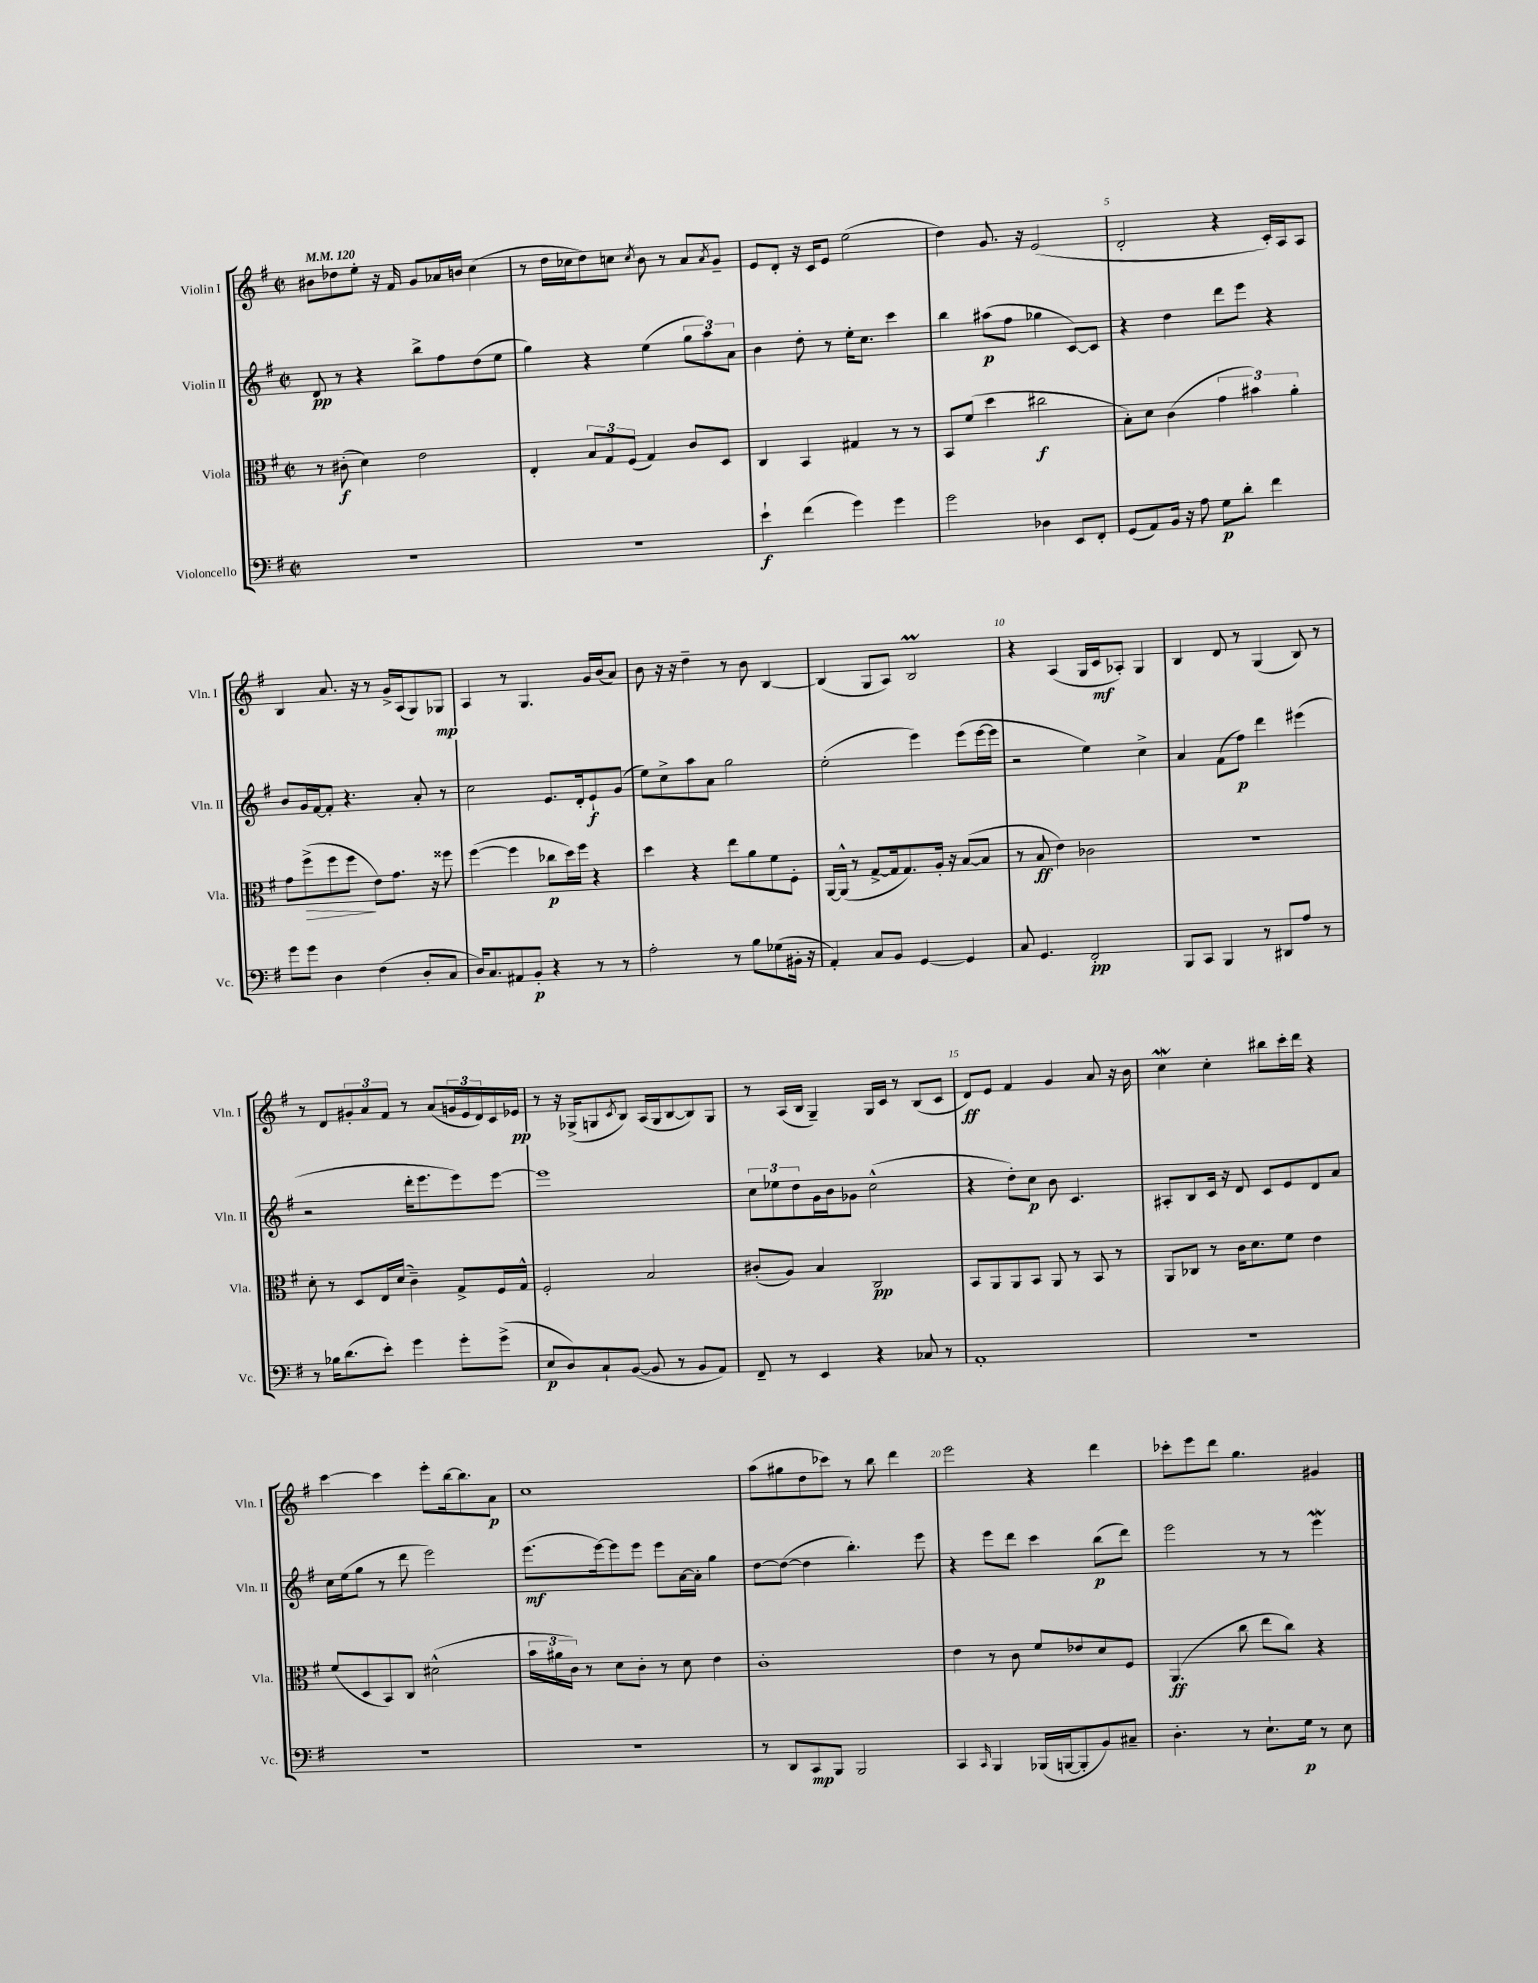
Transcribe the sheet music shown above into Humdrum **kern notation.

**kern	**dynam	**kern	**dynam	**kern	**dynam	**kern	**dynam
*part4	*part4	*part3	*part3	*part2	*part2	*part1	*part1
*staff4	*staff4	*staff3	*staff3	*staff2	*staff2	*staff1	*staff1
*I"Violoncello	*	*I"Viola	*	*I"Violin II	*	*I"Violin I	*
*I'Vc.	*	*I'Vla.	*	*I'Vln. II	*	*I'Vln. I	*
*clefF4	*	*clefC3	*	*clefG2	*	*clefG2	*
*k[f#]	*	*k[f#]	*	*k[f#]	*	*k[f#]	*
*M2/2	*	*M2/2	*	*M2/2	*	*M2/2	*
*met(c|)	*	*met(c|)	*	*met(c|)	*	*met(c|)	*
*MM120	*	*MM120	*	*MM120	*	*MM120	*
=1	=1	=1	=1	=1	=1	=1	=1
1r	.	8r	.	8d/	pp	8b#X\L	.
.	.	(8c#X'\	f	8r	.	8dd-X\	.
.	.	4d\)	.	4r	.	8ee'\J	.
.	.	.	.	.	.	16r	.
.	.	.	.	.	.	16f#/	.
.	.	2e\	.	8bb^\L	.	8g/L	.
.	.	.	.	8ff#\	.	16a-X/L	.
.	.	.	.	.	.	16bn/JJ	.
.	.	.	.	(8dd\	.	(4cc\	.
.	.	.	.	8ee\J	.	.	.
=2	=2	=2	=2	=2	=2	=2	=2
1r	.	4E'/	.	4gg\)	.	8r	.
.	.	.	.	.	.	16dd\LL	.
.	.	.	.	.	.	16cc-X\J	.
.	.	12B/L	.	4r	.	8dd\)	.
.	.	12G/	.	.	.	.	.
.	.	.	.	.	.	8ccn\J	.
.	.	(12F#/J	.	.	.	.	.
.	.	.	.	.	.	8qcc/	.
.	.	4G/)	.	(4ee\	.	8b\	.
.	.	.	.	.	.	8r	.
.	.	8c/L	.	12gg\L	.	8a/L	.
.	.	.	.	12aa\)	.	.	.
.	.	.	.	.	.	8qa/	.
.	.	8D/J	.	.	.	8g~/J	.
.	.	.	.	12a\J	.	.	.
=3	=3	=3	=3	=3	=3	=3	=3
4e`\	f	4C/	.	4b\	.	8e/L	.
.	.	.	.	.	.	8d'/J	.
(4f#\	.	4BB/	.	8dd'\	.	16r	.
.	.	.	.	.	.	16c/KL	.
.	.	.	.	8r	.	8e/J	.
4g\)	.	4G#X/	.	16ee'\KL	.	(2ee\	.
.	.	.	.	8.cc\J	.	.	.
4g\	.	8r	.	4ccc\	.	.	.
.	.	8r	.	.	.	.	.
=4	=4	=4	=4	=4	=4	=4	=4
2g\	.	8BB/L	.	4bb\	.	4dd\)	.
.	.	(8f#/J	.	.	.	.	.
.	.	4dd\	.	(8aa#X\L	p	8.g/	.
.	.	.	.	8ff#\J	.	.	.
.	.	.	.	.	.	16r	.
4D-X\	.	2cc#X\	f	4gg-X\	.	(2e/	.
8EE/L	.	.	.	[8c/L)	.	.	.
8FF#'/J	.	.	.	8c/J]	.	.	.
=5	=5	=5	=5	=5	=5	=5	=5
(8GG/L	.	8B'\L)	.	4r	.	2d'/	.
8AA/)	.	8d\J	.	.	.	.	.
16BB/Jk	.	(4c\	.	4dd\	.	.	.
16r	.	.	.	.	.	.	.
8A\	.	.	.	.	.	.	.
8G\L	p	6g\	.	8ddd\L	.	4r	.
8d'\J	.	.	.	8eee\J	.	.	.
.	.	6b#X\)	.	.	.	.	.
4f#\	.	.	.	4r	.	16c'/LL)	.
.	.	.	.	.	.	16A/J	.
.	.	6a'\	.	.	.	.	.
.	.	.	.	.	.	8A/J	.
!!LO:LB:g=z
=6	=6	=6	=6	=6	=6	=6	=6
8g\L	.	8g\L	.	8b/L	.	4B/	.
!	!	!	!LO:HP:b	!	!	!	!
8g\J	.	(8ff#^\	>	16g/L	.	.	.
.	.	.	.	[16f#/J	.	.	.
4D\	.	8ff#\	.	8f#'/J]	.	8.a/	.
.	.	8ff#\J	.	4.r	.	.	.
.	.	.	.	.	.	16r	.
(4F#\	.	8e\L)	]	.	.	8r	.
.	.	8.g\J	.	.	.	16g^/LL	.
.	.	.	.	.	.	(16A/J	.
8D'/L	.	.	.	8a'/	.	8G/)	.
.	.	16r	.	.	.	.	.
8C/J	.	8ff##X\	.	8r	.	8G-X/J	mp
=7	=7	=7	=7	=7	=7	=7	=7
16D/KL)	.	([4ff#\	.	2cc\	.	4A/	.
8.C/	.	.	.	.	.	.	.
8AA#X/	.	4ff#\]	.	.	.	8r	.
8BB'/J	p	.	.	.	.	4.G/	.
4r	.	8cc-X\L	p	8.e/L	.	.	.
.	.	16dd\L)	.	.	.	.	.
.	.	16ff#\JJ	.	16d'/k	.	.	.
8r	.	4r	.	8e`/	f	16g/LL	.
.	.	.	.	.	.	(16b/J	.
8r	.	.	.	(8g/J	.	8a/J)	.
=8	=8	=8	=8	=8	=8	=8	=8
2A'\	.	4dd\	.	8ee\L)	.	8b\	.
.	.	.	.	8cc^\	.	16r	.
.	.	.	.	.	.	16r	.
.	.	4r	.	8aa\	.	4dd~\	.
.	.	.	.	8a\J	.	.	.
8r	.	8ee\L	.	2gg\	.	8r	.
8B\L	.	8a\	.	.	.	8b\	.
(8G-X\	.	8f#\	.	.	.	[4B/	.
16BB#X'\Jk	.	8F#'\J	.	.	.	.	.
16r	.	.	.	.	.	.	.
=9	=9	=9	=9	=9	=9	=9	=9
4AA'/)	.	[16AA/LL	.	(2ee'\	.	(4B/]	.
.	.	(16AA^^/JJ]	.	.	.	.	.
.	.	8r	.	.	.	.	.
8C/L	.	[8G^/L	.	.	.	8G/L	.
8BB/J	.	16G/k]	.	.	.	8A/J)	.
.	.	8.G/)	.	.	.	.	.
[4GG/	.	.	.	4eee\)	.	2Bm/	.
.	.	16A'/Jk	.	.	.	.	.
.	.	16r	.	.	.	.	.
4GG/]	.	([8B/L	.	(8eee\L	.	.	.
.	.	8B/J]	.	[16eee\L	.	.	.
.	.	.	.	16eee\JJ]	.	.	.
=10	=10	=10	=10	=10	=10	=10	=10
8C/	.	8r	.	2r	.	4r	.
4.GG/	.	8B/	ff	.	.	.	.
.	.	4e\)	.	.	.	(4A/	.
2FF#'/	pp	2c-X\	.	4ee\)	.	16G/LL	.
.	.	.	.	.	.	16c/J	mf
.	.	.	.	.	.	8A-X'/J)	.
.	.	.	.	4cc^\	.	4G/	.
=11	=11	=11	=11	=11	=11	=11	=11
8BBB/L	.	1r	.	4a/	.	4B/	.
8CC/J	.	.	.	.	.	.	.
4BBB/	.	.	.	(8f#\L	.	8d/	.
.	.	.	.	8ff#\J)	p	8r	.
8r	.	.	.	4ddd\	.	(4G/	.
8DD#X/L	.	.	.	.	.	.	.
8A/J	.	.	.	(4eee#X\	.	8B/)	.
8r	.	.	.	.	.	8r	.
!!LO:LB:g=z
=12	=12	=12	=12	=12	=12	=12	=12
8r	.	8d'\	.	2r	.	8r	.
16B-X\KL	.	8r	.	.	.	8d/L	.
(8.d\	.	.	.	.	.	.	.
.	.	8D/L	.	.	.	12g#X'/	.
.	.	.	.	.	.	12a/	.
8e'\J)	.	16E/L	.	.	.	.	.
.	.	.	.	.	.	12f#/J	.
.	.	(16d/JJ	.	.	.	.	.
4g\	.	4c~\)	.	16ddd'\KL	.	8r	.
.	.	.	.	8.eee\	.	.	.
.	.	.	.	.	.	(8a/L	.
8g'\L	.	8G^/L	.	8eee\)	.	24gn/L	.
.	.	.	.	.	.	24e/	.
.	.	.	.	.	.	24d/)	.
(8g^\J	.	16F#/L	.	[8eee\J	.	16c/	.
.	.	16G^^/JJ	.	.	.	16e-X/JJ	pp
=13	=13	=13	=13	=13	=13	=13	=13
8E/L	p	2F#'/	.	1eee]	.	8r	.
8D/)	.	.	.	.	.	16r	.
.	.	.	.	.	.	(16G-X^/KL	.
8C`/	.	.	.	.	.	8Gn/	.
.	.	.	.	.	.	8qc/	.
([8BB/J	.	.	.	.	.	8B/J)	.
8BB/]	.	2B/	.	.	.	(16A/LL	.
.	.	.	.	.	.	16G/J	.
8r	.	.	.	.	.	[8B/	.
8BB/L	.	.	.	.	.	8B/])	.
8AA/J)	.	.	.	.	.	8G/J	.
=14	=14	=14	=14	=14	=14	=14	=14
8FF#~/	.	(8c#X'/L	.	12cc\L	.	8r	.
.	.	.	.	12ee-X\	.	.	.
8r	.	8A/J)	.	.	.	(16A/LL	.
.	.	.	.	12dd\	.	.	.
.	.	.	.	.	.	16B/JJ	.
4EE/	.	4B/	.	16g\L	.	4G~/)	.
.	.	.	.	16b\J	.	.	.
.	.	.	.	8g-X\J	.	.	.
4r	.	2C/	pp	(2cc^^\	.	16G/LL	.
.	.	.	.	.	.	16c/JJ	.
.	.	.	.	.	.	8r	.
8C-X/	.	.	.	.	.	(8B/L	.
8r	.	.	.	.	.	8c/J	.
=15	=15	=15	=15	=15	=15	=15	=15
1AA'	.	8BB/L	.	4r	.	8d/L)	ff
.	.	8AA/	.	.	.	8e/J	.
.	.	8AA/	.	8dd'\L)	.	4f#/	.
.	.	8BB/J	.	8cc\J	p	.	.
.	.	8AA/	.	8b\	.	4g/	.
.	.	8r	.	4.c/	.	.	.
.	.	8BB/	.	.	.	8a/	.
.	.	8r	.	.	.	16r	.
.	.	.	.	.	.	16b\	.
=16	=16	=16	=16	=16	=16	=16	=16
1r	.	8AA/L	.	8A#X'/L	.	4ccw\	.
.	.	8C-X/J	.	8B/	.	.	.
.	.	8r	.	16c/Jk	.	4cc'\	.
.	.	.	.	16r	.	.	.
.	.	16c\KL	.	8d/	.	.	.
.	.	8.d\	.	.	.	.	.
.	.	.	.	8c/L	.	8bb#X\L	.
.	.	8f#\J	.	8e/	.	16ccc'\L	.
.	.	.	.	.	.	16ddd\JJ	.
.	.	4e\	.	8d/	.	4r	.
.	.	.	.	8a/J	.	.	.
!!LO:LB:g=z
=17	=17	=17	=17	=17	=17	=17	=17
1r	.	(8f#/L	.	16cc\LL	.	[4ccc\	.
.	.	.	.	(16ee\J	.	.	.
.	.	8D/	.	8gg\J	.	.	.
.	.	8BB/)	.	8r	.	4ccc\]	.
.	.	8C/J	.	8ddd\	.	.	.
.	.	(2d#X^^\	.	2eee\)	.	8eee'\L	.
.	.	.	.	.	.	[16bb\k	.
.	.	.	.	.	.	8.bb\]	.
.	.	.	.	.	.	8a\J	p
=18	=18	=18	=18	=18	=18	=18	=18
1r	.	24b\LL	.	(8.eee\L	mf	1cc	.
.	.	24a#X\	.	.	.	.	.
.	.	24c\JJ)	.	.	.	.	.
.	.	8r	.	.	.	.	.
.	.	.	.	[16eee\k)	.	.	.
.	.	8d\L	.	8eee\]	.	.	.
.	.	8c'\J	.	8eee\J	.	.	.
.	.	8r	.	8eee\L	.	.	.
.	.	8d\	.	[16a\L	.	.	.
.	.	.	.	16a'\JJ]	.	.	.
.	.	4e\	.	4gg\	.	.	.
=19	=19	=19	=19	=19	=19	=19	=19
8r	.	1c'	.	[8dd\L	.	(8aa\L	.
8DD/L	.	.	.	(8dd\J_	.	8gg#X\	.
8CC/	mp	.	.	4dd\]	.	8dd\	.
8BBB/J	.	.	.	.	.	8ccc-X\J)	.
2BBB/	.	.	.	4.bb'\)	.	8r	.
.	.	.	.	.	.	8bb\	.
.	.	.	.	.	.	4ddd\	.
.	.	.	.	8eee\	.	.	.
=20	=20	=20	=20	=20	=20	=20	=20
4CC/	.	4e\	.	4r	.	2eee\	.
16qqCC/	.	.	.	.	.	.	.
4BBB/	.	8r	.	8eee\L	.	.	.
.	.	8c\	.	8ddd\J	.	.	.
(16BBB-X/LL	.	8f#/L	.	4ccc\	.	4r	.
[16BBBn/J	.	.	.	.	.	.	.
8BBB'/]	.	8e-X/	.	.	.	.	.
8BB/)	.	8d/	.	(8bb\L	p	4ddd\	.
8C#X~/J	.	8F#/J	.	8ddd\J)	.	.	.
=21	=21	=21	=21	=21	=21	=21	=21
4.D'\	.	(4.AA/	ff	2eee\	.	8ccc-X'\L	.
.	.	.	.	.	.	8eee\	.
.	.	.	.	.	.	8ddd\J	.
8r	.	8cc\	.	.	.	4.gg\	.
8.E`\L	.	8ee\L	.	8r	.	.	.
.	.	8cc\J)	.	8r	.	.	.
16G\Jk	p	.	.	.	.	.	.
8r	.	4r	.	4eeeW\	.	4g#X/	.
8E\	.	.	.	.	.	.	.
==	==	==	==	==	==	==	==
*-	*-	*-	*-	*-	*-	*-	*-
